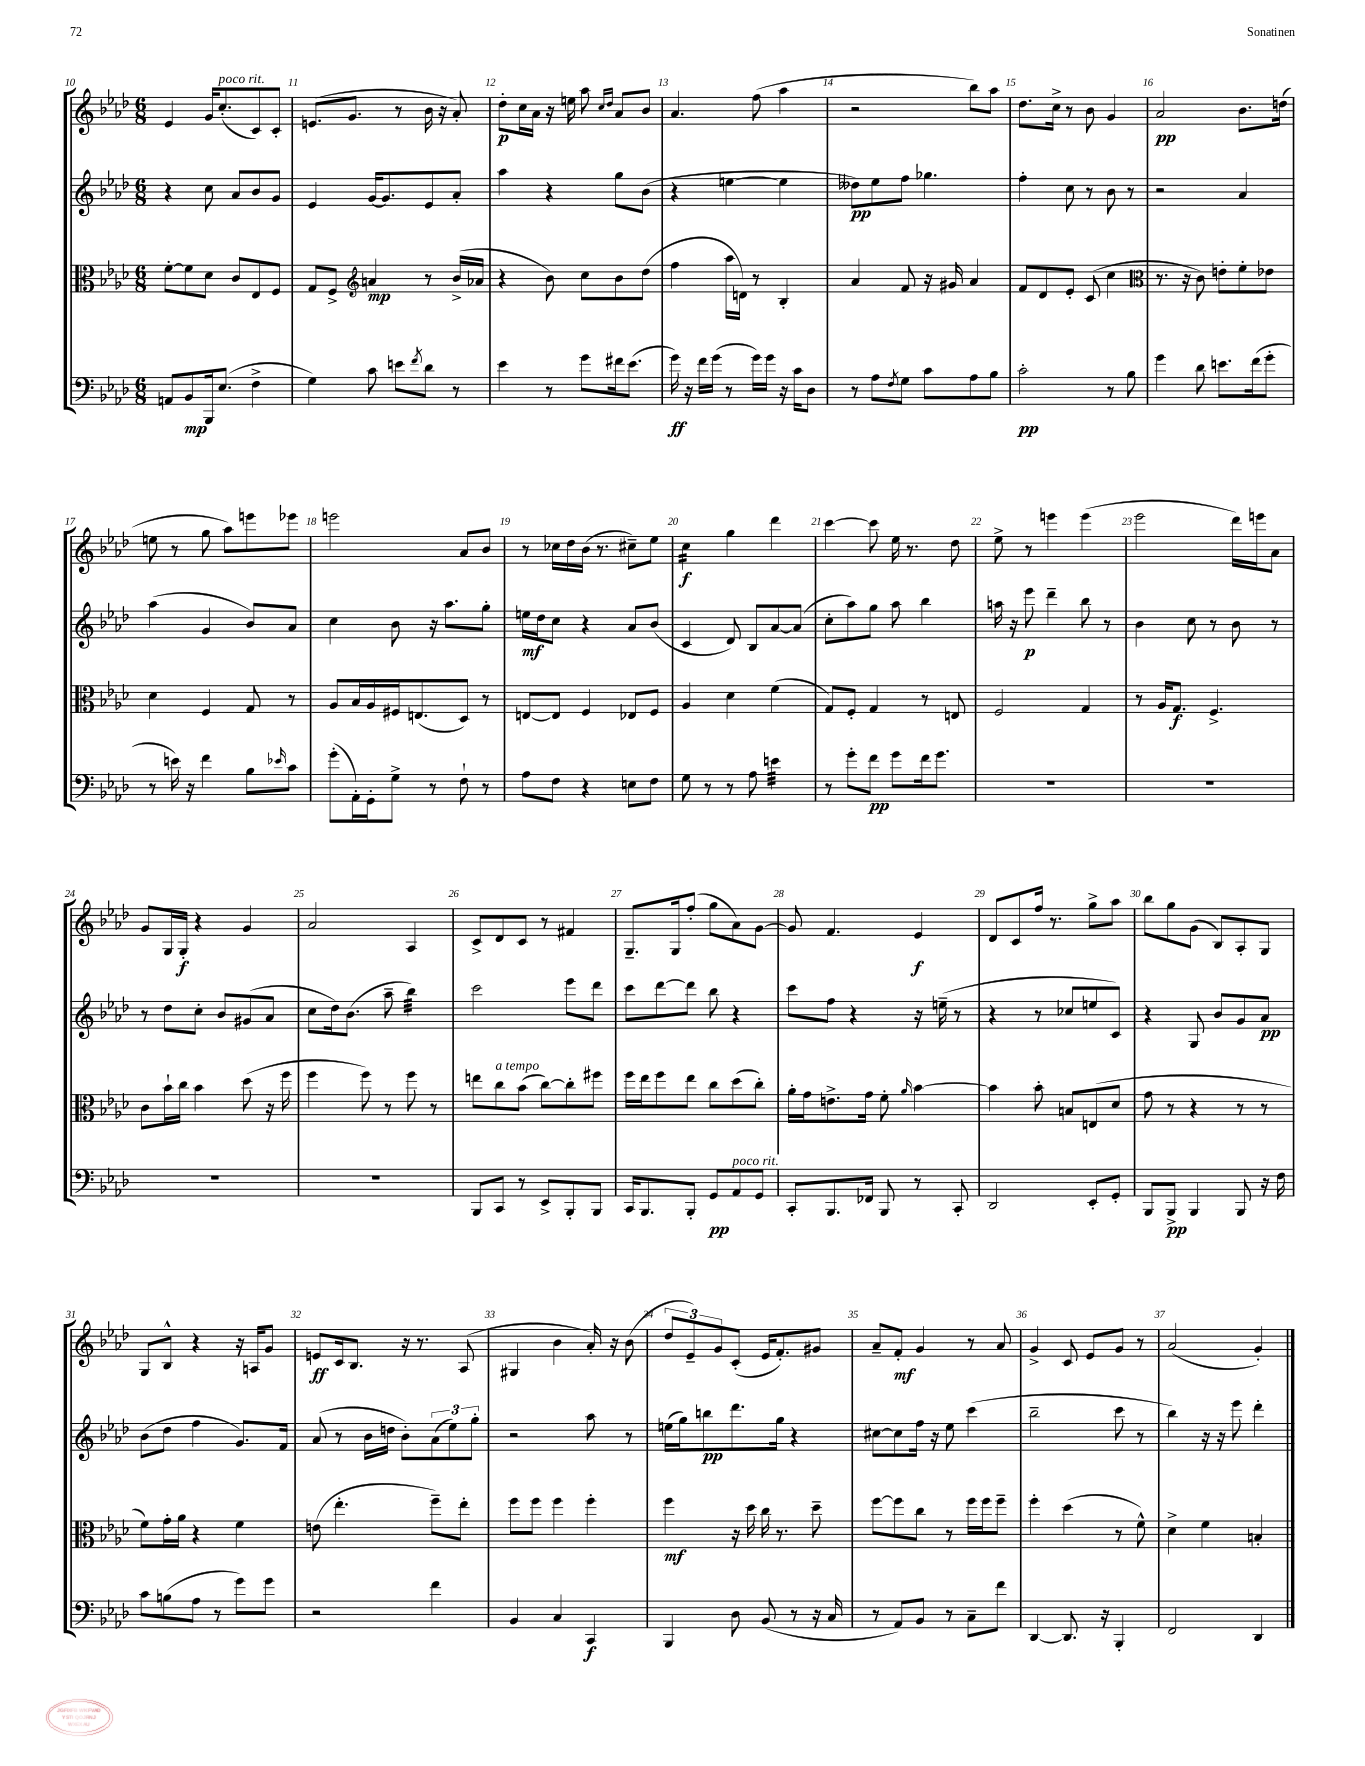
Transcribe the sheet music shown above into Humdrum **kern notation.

**kern	**kern	**kern	**kern
*staff4	*staff3	*staff2	*staff1
*clefF4	*clefC3	*clefG2	*clefG2
*k[b-e-a-d-]	*k[b-e-a-d-]	*k[b-e-a-d-]	*k[b-e-a-d-]
*M6/8	*M6/8	*M6/8	*M6/8
8AA	[8f'	4r	4e-
8BB-	8f]	.	.
16BBB-	8d-	8cc	16g
(8.E-	.	.	(8.cc'
.	8c	8a-	.
4F^	8E-	8b-	8c)
.	8F	8g	8c'
=	=	=	=
4G)	8G	4e-	(8.e
.	8F^	.	.
.	.	.	8.g
*	*clefG2	*	*
8c	4a	[16g	.
.	.	8.g]	.
8e	.	.	8r
8qf	.	.	.
8d-	8r	8e-	16b-
.	.	.	16r
8r	(16b-^	8a-'	8a-')
.	16a-	.	.
=	=	=	=
4e-	4r	4aa-	8dd-'
.	.	.	16cc
.	.	.	16a-
8r	8b-)	4r	16r
.	.	.	16ee
8g	8cc	.	8aa-
.	.	.	16qqcc
.	.	.	16qqdd-
16f#	8b-	8gg	8a-
(8.e-	.	.	.
.	(8dd-	(8b-	8b-
=	=	=	=
16g)	4ff	4r	4.a-
16r	.	.	.
16f	.	.	.
(16g	.	.	.
8r	16aa-	[4ee	.
.	16d)	.	.
16g)	8r	.	(8ff
16g	.	.	.
16r	4B-'	4ee]	4aa-
16c	.	.	.
8D-	.	.	.
=	=	=	=
8r	4a-	8dd--)	2r
8A-	.	8ee-	.
8qF	.	.	.
8G	8f	8ff	.
8c	16r	4.gg-	.
.	16g#	.	.
8A-	4a-	.	8bb-)
8B-	.	.	8aa-
=	=	=	=
2c'	8f	4ff'	8.dd-
.	8d-	.	.
.	.	.	16cc^
.	8e-'	8cc	8r
.	(8c	8r	8b-
8r	4cc	8b-	4g
8B-	.	8r	.
=	=	=	=
*	*clefC3	*	*
4g	8.r	2r	2a-
.	16r	.	.
8d-	8c)	.	.
8.e	8e'	.	.
.	8f'	4a-	8.b-
(16f	.	.	.
8g'	8e-	.	.
.	.	.	(16dd
=	=	=	=
8r	4d-	(4aa-	8ee
16e)	.	.	8r
16r	.	.	.
4f	4F	4g	8gg
.	.	.	8aa-)
8B-	8G	8b-)	8eee
16qqe-	.	.	.
8c	8r	8a-	8eee-
=	=	=	=
(8g'	8A-	4cc	2eee
16AA-')	16B-	.	.
16GG'	16A-	.	.
8G^	16F#	8b-	.
.	(8.E	.	.
8r	.	16r	.
.	.	8.aa-	.
8F`	8D-)	.	8a-
8r	8r	8gg'	8b-
=	=	=	=
8A-	[8E	16ee	8r
.	.	16dd-	.
8F	8E]	8cc	16cc-
.	.	.	16dd-
4r	4F	4r	(16b-
.	.	.	8.r
8E	8E-	8a-	8cc#~)
8F	8F	(8b-	8ee-
=	=	=	=
8G	4A-	4c	4cc
8r	.	.	.
8r	4d-	8d-)	4gg
8A-	.	8B-	.
4e	(4f	[8a-	4ddd-
.	.	(8a-]	.
=	=	=	=
8r	8G)	8cc'	[4ccc
8g'	8F'	8aa-)	.
8f	4G	8gg	8ccc]
8g	.	8aa-	16ee-
.	.	.	8.r
16f	8r	4bb-	.
8.g	.	.	.
.	8E	.	8dd-
=	=	=	=
2.r	2F	16aa	8ee-^
.	.	16r	.
.	.	8eee-	8r
.	.	4ddd-~	4eee
.	4G	8bb-	(4eee
.	.	8r	.
=	=	=	=
2.r	8r	4b-	2eee-
.	16A-	.	.
.	8.G	.	.
.	.	8cc	.
.	4.F^	8r	.
.	.	8b-	16ddd-)
.	.	.	16eee
.	.	8r	8a-
=	=	=	=
2.r	8c	8r	8g
.	16b-`	8dd-	16G
.	16cc	.	16G'
.	4b-	8cc'	4r
.	.	8b-	.
.	(8dd-	(8g#	4g
.	16r	8a-	.
.	16ff	.	.
=	=	=	=
2.r	4ff	8cc	2a-
.	.	16dd-)	.
.	.	(8.b-	.
.	8ff)	.	.
.	8r	8aa-~	.
.	8ff	4bb-)	4A-
.	8r	.	.
=	=	=	=
8BBB-	8ee	2ccc	8c^
8CC	8cc	.	8d-
8r	(8b-	.	8c
8EE-^	[8cc)	.	8r
8BBB-'	8cc']	8eee-	4f#
8BBB-	8ff#	8ddd-	.
=	=	=	=
16CC	16ff	8ccc	8.G~
8.BBB-	16ee-	.	.
.	8ff	[8ddd-	.
.	.	.	16G
8BBB-'	8ee-	8ddd-]	(8ff'
8GG	8cc	8bb-	8gg
8AA-	(8dd-	4r	8a-)
8GG	8cc')	.	[8g
=	=	=	=
8CC'	16a-'	8ccc	8g]
.	16g	.	.
8.BBB-	8.e^	8ff	4.f
.	.	4r	.
16FF-	16g	.	.
8BBB-	8f'	.	.
.	16qqa-	.	.
8r	[4b-	16r	4e-
.	.	(16ee~	.
8CC'	.	8r	.
=	=	=	=
2DD-	4b-]	4r	8d-
.	.	.	8c
.	8b-'	8r	16ff
.	.	.	8.r
.	8B	8cc-	.
8EE-'	(8E	8ee	8gg^
8GG'	8d-	8c)	8aa-
=	=	=	=
8BBB-	8g	4r	8bb-
8BBB-^	8r	.	8gg
4BBB-	4r	8G	(8g
.	.	8b-	8B-)
8BBB-	8r	8g	8A-'
16r	8r	8a-	8G
16F	.	.	.
=	=	=	=
8c	8f)	(8b-	8G
(8B	16g'	8dd-	8B-^^
.	16a-	.	.
8A-	4r	4ff	4r
8r	.	.	.
8g)	4f	8.g)	16r
.	.	.	16A
8g	.	.	8g
.	.	16f	.
=	=	=	=
2r	(8e	(8a-	8e
.	4.ee-'	8r	16c
.	.	.	8.B-
.	.	16b-	.
.	.	16dd	.
.	.	8b-')	16r
.	.	.	8.r
4f	8ff~)	(12a-	.
.	.	12ee-)	.
.	8ee-'	.	(8A-
.	.	12gg'	.
=	=	=	=
4BB-	8ff	2r	4G#
.	8ff	.	.
4C	4ff	.	4b-
4CC	4ff'	8aa-	16a-')
.	.	.	16r
.	.	8r	(8b-
=	=	=	=
4BBB-	4ff	(16ee	12dd-
.	.	16gg)	.
.	.	.	12e-~)
.	.	8bb	.
.	.	.	12g
8D-	16r	8.ddd-	(8c'
.	16dd-	.	.
(8BB-	16cc	.	16e-
.	8.r	16gg	8.f')
8r	.	4r	.
16r	8dd-~	.	8g#
16C	.	.	.
=	=	=	=
8r	[8ff	[8cc#	8a-~
8AA-)	8ff]	8cc#]	8f'
8BB-	8cc	16ff	4g
.	.	16r	.
8r	8r	8ee-	.
8C~	16ff	(4ccc	8r
.	16ff	.	.
8f	8ff~	.	8a-
=	=	=	=
[4DD-	4ff'	2bb-~	4g^
8.DD-]	(4dd-	.	8c
.	.	.	8e-
16r	.	.	.
4BBB-'	8r	8ccc	8g
.	8f^^)	8r	8r
=	=	=	=
2FF	4d-^	4bb-)	(2a-
.	4f	16r	.
.	.	16r	.
.	.	8eee-	.
4DD-	4B'	4ddd-'	4g')
==	==	==	==
*-	*-	*-	*-
